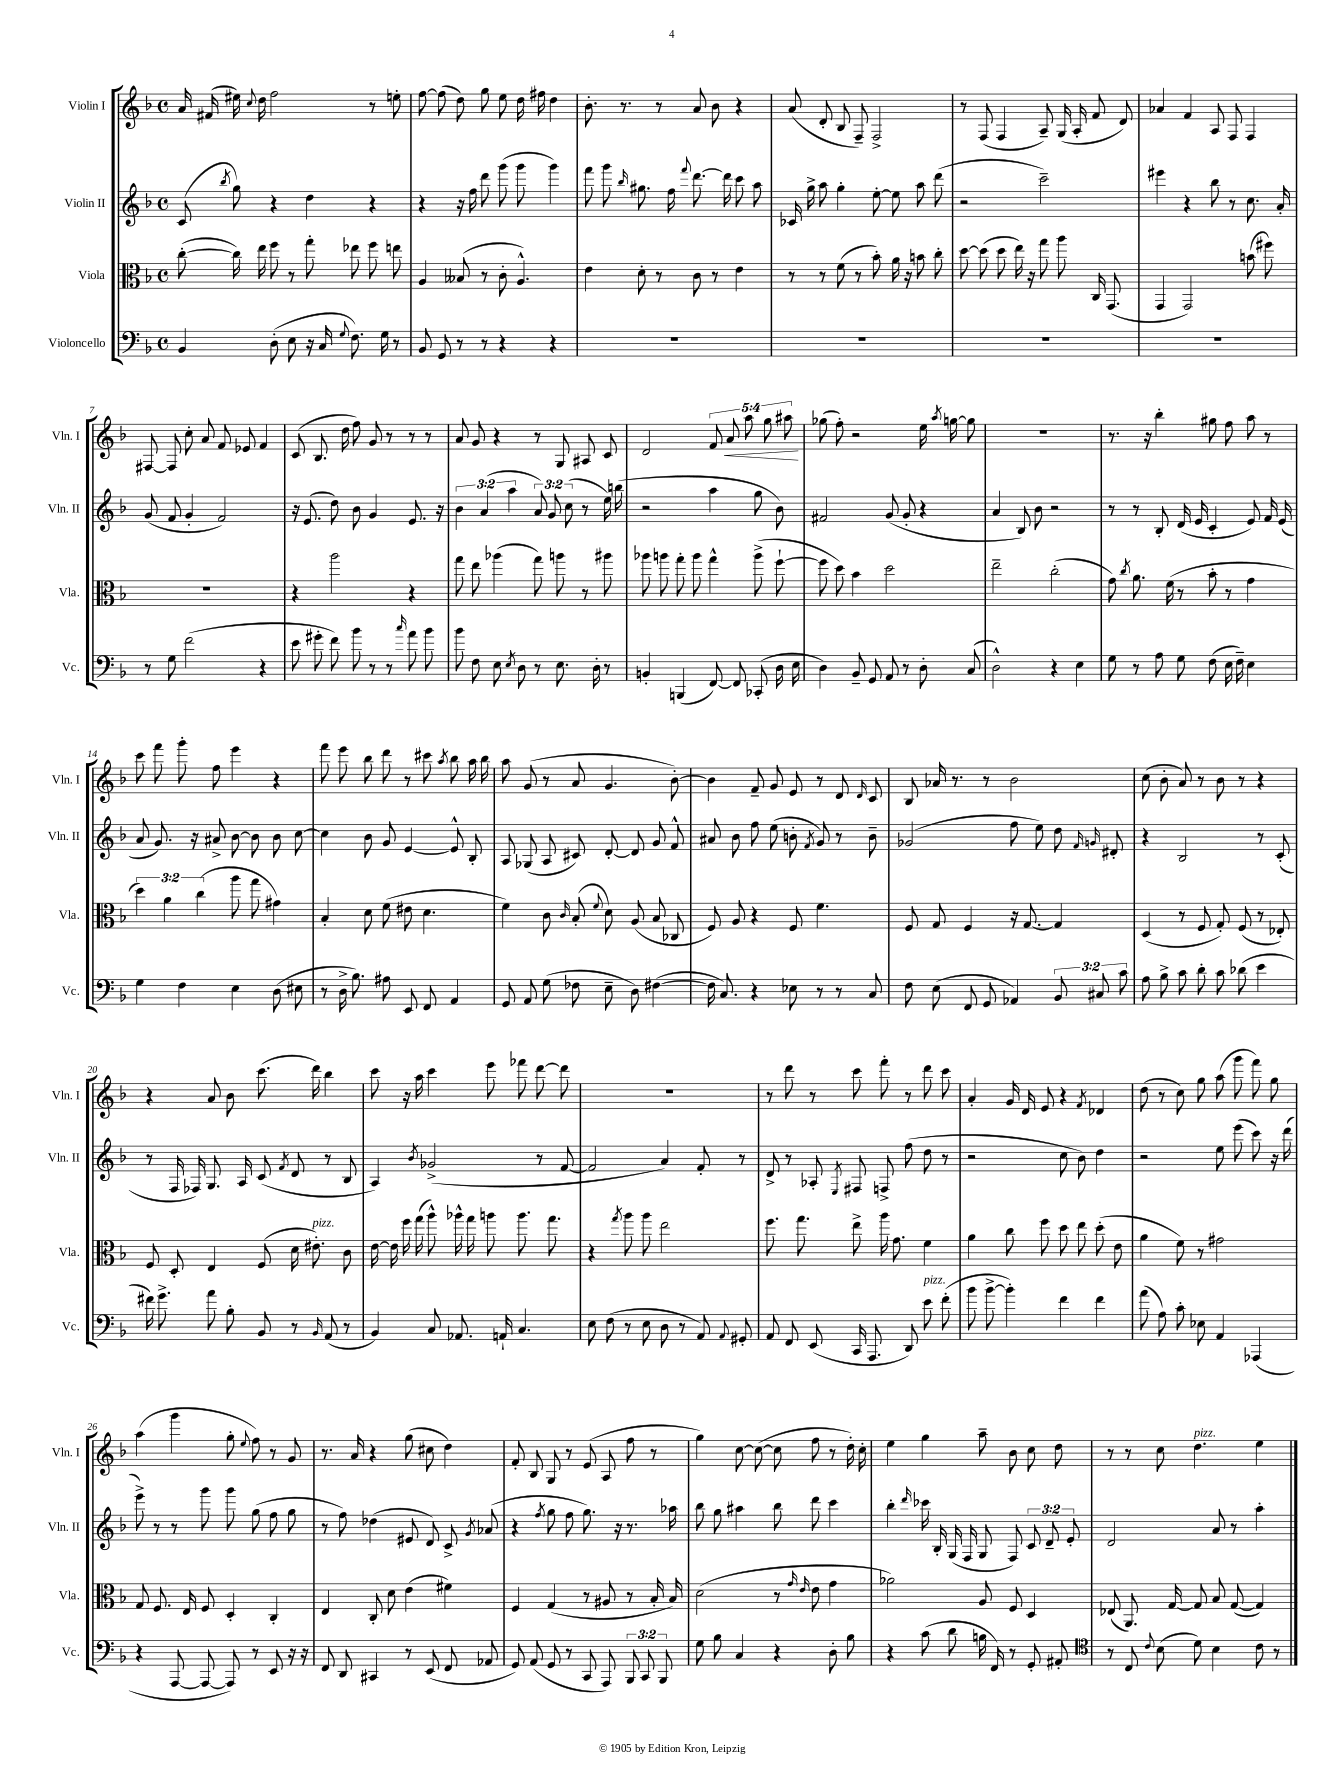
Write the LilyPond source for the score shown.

<<
\new StaffGroup <<
\new Staff = "s0" \with { instrumentName = "Violin I" shortInstrumentName = "Vln. I" } {
    \clef treble \key f \major \defaultTimeSignature \time 4/4 \override Staff.TupletNumber.text = #tuplet-number::calc-fraction-text
    \autoBeamOff a'16 fis'16( eis''16) \appoggiatura { c''8 } d''16 f''2 r8 e''8-. |
    f''8~ f''8( d''8) g''8 e''8 d''16 fis''16 d''4 |
    bes'8.-. r8. r8 a'8 bes'8 r4 |
    a'8( d'8-. bes8 f8--) f2-> |
    r8 f8( f4 a8--) g16( a16-. f'8 d'8) |
    aes'4 f'4 a8 f8 f4 |
    fis8~ fis8 c''8-. a'8 f'8 ees'8 f'4 |
    c'8( bes8. d''16 f''8) g'8 r8 r8 r8 |
    a'8 g'8 r4 r8 g8 ais8 c'8 |
    d'2 \tuplet 5/4 { f'8 a'8\< a''8 g''8 ais''8\! } |
    ges''8( f''8-.) r2 e''16 \acciaccatura { a''8 } g''16~ g''8 |
    R1 |
    r8. r16 bes''4-. gis''8 f''8 a''8 r8 |
    c'''8 f'''8 g'''8-. f''8 e'''4 r4 |
    f'''8 e'''8 bes''8 d'''8 r8 cis'''8 \acciaccatura { a''8 } bes''8 a''16 bes''16 |
    a''8 g'8( r8 a'8 g'4. bes'8~-.) |
    bes'4 f'8-- g'8 e'8 r8 d'8 \grace { d'16 } c'8 |
    bes8 aes'16 r8. r8 bes'2 |
    c''8( bes'8-. a'8) r8 bes'8 r8 r4 |
    r4 a'8 bes'8 c'''8.( d'''16) bes''4 |
    c'''8 r16 a''16 c'''4 e'''8 fes'''8 d'''8~ d'''8 |
    R1 |
    r8 d'''8 r8 c'''8 f'''8-. r8 d'''8 c'''8 |
    a'4-. g'16 d'16 e'8 r4 \acciaccatura { f'8 } des'4 |
    d''8( r8 c''8) g''8 a''8( g'''8 f'''8) g''8 |
    a''4( g'''4 g''8-. \appoggiatura { e''8 } f''8) r8 g'8 |
    r8. a'16 r4 g''8( cis''8 d''4) |
    f'8-. bes8 g8 r8 e'8( a8 f''8 r8 |
    g''4) c''8~ c''8~( c''8 f''8 r8 d''16-.) c''16-. |
    e''4 g''4 a''8-- bes'8 c''8 d''8 |
    r8 r8 c''8 d''4.^\markup { \italic "pizz." } e''4 \bar "|." |
}
\new Staff = "s1" \with { instrumentName = "Violin II" shortInstrumentName = "Vln. II" } {
    \clef treble \key f \major \defaultTimeSignature \time 4/4 \override Staff.TupletNumber.text = #tuplet-number::calc-fraction-text
    \autoBeamOff c'8( \acciaccatura { bes''8 } g''8) r4 d''4 r4 |
    r4 r16 f''16 d'''8 g'''8( g'''8 g'''4) |
    f'''8 g'''8 \grace { bes''16 } gis''8. f''16 \appoggiatura { f'''8 } d'''8.~ d'''16 c'''8 a''8 |
    ces'16 g''16-> a''8 g''4-. e''8~-. e''8 a''8 d'''8( |
    r2 c'''2--) |
    eis'''4 r4 bes''8 r8 c''8. a'16-. |
    g'8( f'8 g'4-. f'2) |
    r16 e'8.( d''8) bes'8 g'4 e'8. r16 |
    \tuplet 3/2 { bes'4 a'4( a''4 } \tuplet 3/2 { a'8) g'8 c''8( } r8 e''16) b''16( |
    r2 a''4 g''8 bes'8) |
    fis'2 g'8( g'8-. r4 |
    a'4 bes8) bes'8 r2 |
    r8 r8 bes8-. d'16( e'16 c'4-. e'8) f'16 e'16( |
    a'8 g'8.) r16 ais'8-> bes'8~ bes'8 bes'8 c''8~ |
    c''4 bes'8 g'8 e'4~ e'8-^ bes8-. |
    a8 ges8( a8 cis'8) d'8~-. d'8 g'8 f'8-^ |
    ais'8 bes'8 f''8 e''8( b'8-. \acciaccatura { f'8 } g'8) r8 b'8-- |
    ges'2( f''8 e''8) d''8 \grace { f'16 g'16 } dis'8-. |
    r4 bes2 r8 c'8-.( |
    r8 f16 fes16) g8. a16 c'8( \acciaccatura { f'8 } d'8 r8 bes8 |
    a4) \acciaccatura { bes'8 } ges'2->( r8 f'8~ |
    f'2 a'4) f'8-. r8 |
    d'8-> r8 aes8-. \acciaccatura { e8 } fis8 f8-> f''8( d''8 r8 |
    r2 c''8 bes'8) d''4 |
    r2 e''8 e'''8( c'''8) r16 d'''16( |
    e'''8->) r8 r8 g'''8 g'''8 g''8( f''8 g''8 |
    r8 f''8) des''4( eis'8 d'8) c'8-> \acciaccatura { g'8 } aes'8( |
    r4 \acciaccatura { f''8 } g''8 f''8 g''8.) r16 r8. aes''16 |
    bes''8 g''8 ais''4 bes''8 d'''8 c'''4 |
    bes''4-. \grace { d'''16 } ces'''16 bes16-. g16( f16 g8 f8) \tuplet 3/2 { c'8 d'8-- e'8-. } |
    d'2 a'8 r8 a''4-. \bar "|." |
}
\new Staff = "s2" \with { instrumentName = "Viola" shortInstrumentName = "Vla." } {
    \clef alto \key f \major \defaultTimeSignature \time 4/4 \override Staff.TupletNumber.text = #tuplet-number::calc-fraction-text
    \autoBeamOff c''8~-.( c''16) e''16 f''8 r8 g''8-. ees''8 f''8 e''8 |
    a4 beses8( r8 c'8-. a4.-^) |
    e'4 d'8-. r8 c'8 r8 e'4 |
    r8 r8 f'8( r8 bes'8-.) a'16 r16 b'8 c''8-. |
    d''8~ d''8( d''8 e''16) r16 g''8 a''8 c16 g,8.( |
    g,4 g,2) b'8( fis''8) |
    R1 |
    r4 a''2 r4 |
    g''8 e''8 aes''4( g''8) a''8 r8 ais''8 |
    aes''8 a''8 g''8-. a''8 g''4-^ a''8->( f''8~-! |
    f''8 d''8) bes'4 d''2 |
    e''2-- c''2-.( |
    g'8) \acciaccatura { c''8 } a'8. f'16( r8 bes'8-. r8 g'4 |
    \tuplet 3/2 { d''4) a'4 c''4( } a''8 g''8 gis'4) |
    bes4-. d'8 f'8( eis'8 d'4. |
    f'4) c'8 \grace { c'16 } bes8-.( \appoggiatura { f'8 } d'8) a8( bes8 ces8 |
    f8) a8 r4 f8 f'4. |
    f8 g8 f4 r16 g8.~ g4 |
    d4( r8 f8 g8-.) f8( r8 ees8-.) |
    f8 d8-. e4 f8( d'16 eis'8.-.^\markup { \italic "pizz." }) c'8 |
    e'16~ e'16 f''16 g''16( a''8-^) aes''16-^ g''16 a''8 a''8. g''8. |
    r4 \acciaccatura { g''8 } a''8 a''8 e''2 |
    f''8. g''8. e''8-> a''16 g'8. f'4 |
    a'4 c''8 f''8 d''8 e''8 d''8-.( e'8 |
    a'4 f'8) r8 gis'2 |
    g8 f8. e16 f8 d4-. c4-. |
    e4 c8-. d'8 e'4( fis'4) |
    f4 g4( r8 ais8 r8 bes16-. bes16) |
    d'2( r8 \grace { g'16 e'16 } e'8 g'4 |
    aes'2) a8 f8 d4 |
    ees8( a,8.) g16~ g8 bes8 g8~( g4) \bar "|." |
}
\new Staff = "s3" \with { instrumentName = "Violoncello" shortInstrumentName = "Vc." } {
    \clef bass \key f \major \defaultTimeSignature \time 4/4 \override Staff.TupletNumber.text = #tuplet-number::calc-fraction-text
    \autoBeamOff bes,4 d8-.( e8 r16 c16 \appoggiatura { g8 } f8.) g16 r8 |
    bes,8 g,8 r8 r8 r4 r4 |
    R1 |
    R1 |
    R1 |
    R1 |
    r8 g8 f'2( r4 |
    e'8 gis'8-. f'8) bes'8 r8 r8 \grace { c''16 } a'8 bes'8 |
    bes'8 f8 e8 \acciaccatura { e8 } d8 r8 e8. d16-. r8 |
    b,4-. b,,4( f,8~) f,8 ces,8-.( d16 e16 |
    d4) bes,8-- g,8 a,8 r8 d8-. c8( |
    d2-^) r4 e4 |
    g8 r8 a8 g8 f8( e16 f16--) e4 |
    g4 f4 e4 d8( eis8 |
    r8 d16-> bes8.) ais8 e,8 f,8 a,4 |
    g,8 a,8 g8( fes8 e8-- d8) fis4~( |
    fis16 c8.) r4 ees8 r8 r8 c8 |
    f8 e8( f,8 g,8 aes,4) \tuplet 3/2 { bes,8 cis8 c'8 } |
    a8 bes8-> c'8 d'8-. c'8 des'8( e'4 |
    fis'16) g'8.-> a'8 bes8-. bes,8 r8 \grace { bes,16 } a,8( r8 |
    bes,4) c8 aes,8. a,16-! c4. |
    e8 f8( r8 e8 d8 r8 a,8) \appoggiatura { a,8 } gis,8-. |
    a,8 f,8 e,8( c,16 a,,8. d,8) e'8^\markup { \italic "pizz." } f'8-.( |
    bes'8 bes'8~-> bes'4-.) f'4 f'4 |
    a'8( a8) c'8-. ees8 a,4 aes,,4( |
    r4 a,,8~ a,,8~ a,,8) r8 e,8 r16 r16 |
    f,8 d,8 cis,4 r8 e,8( f,8 aes,8 |
    g,8) a,8( g,8 r8 c,8 a,,8) \tuplet 3/2 { bes,,8 c,8 bes,,8 } |
    g8 bes8 c4 r4 d8-. bes8 |
    r4 c'8( d'8 b16 f,16) r8 g,8-. ais,8-. |
    \clef tenor r8 c8 \appoggiatura { c'8 } bes8( d'8) bes4 c'8 r8 \bar "|." |
}
>>
>>
